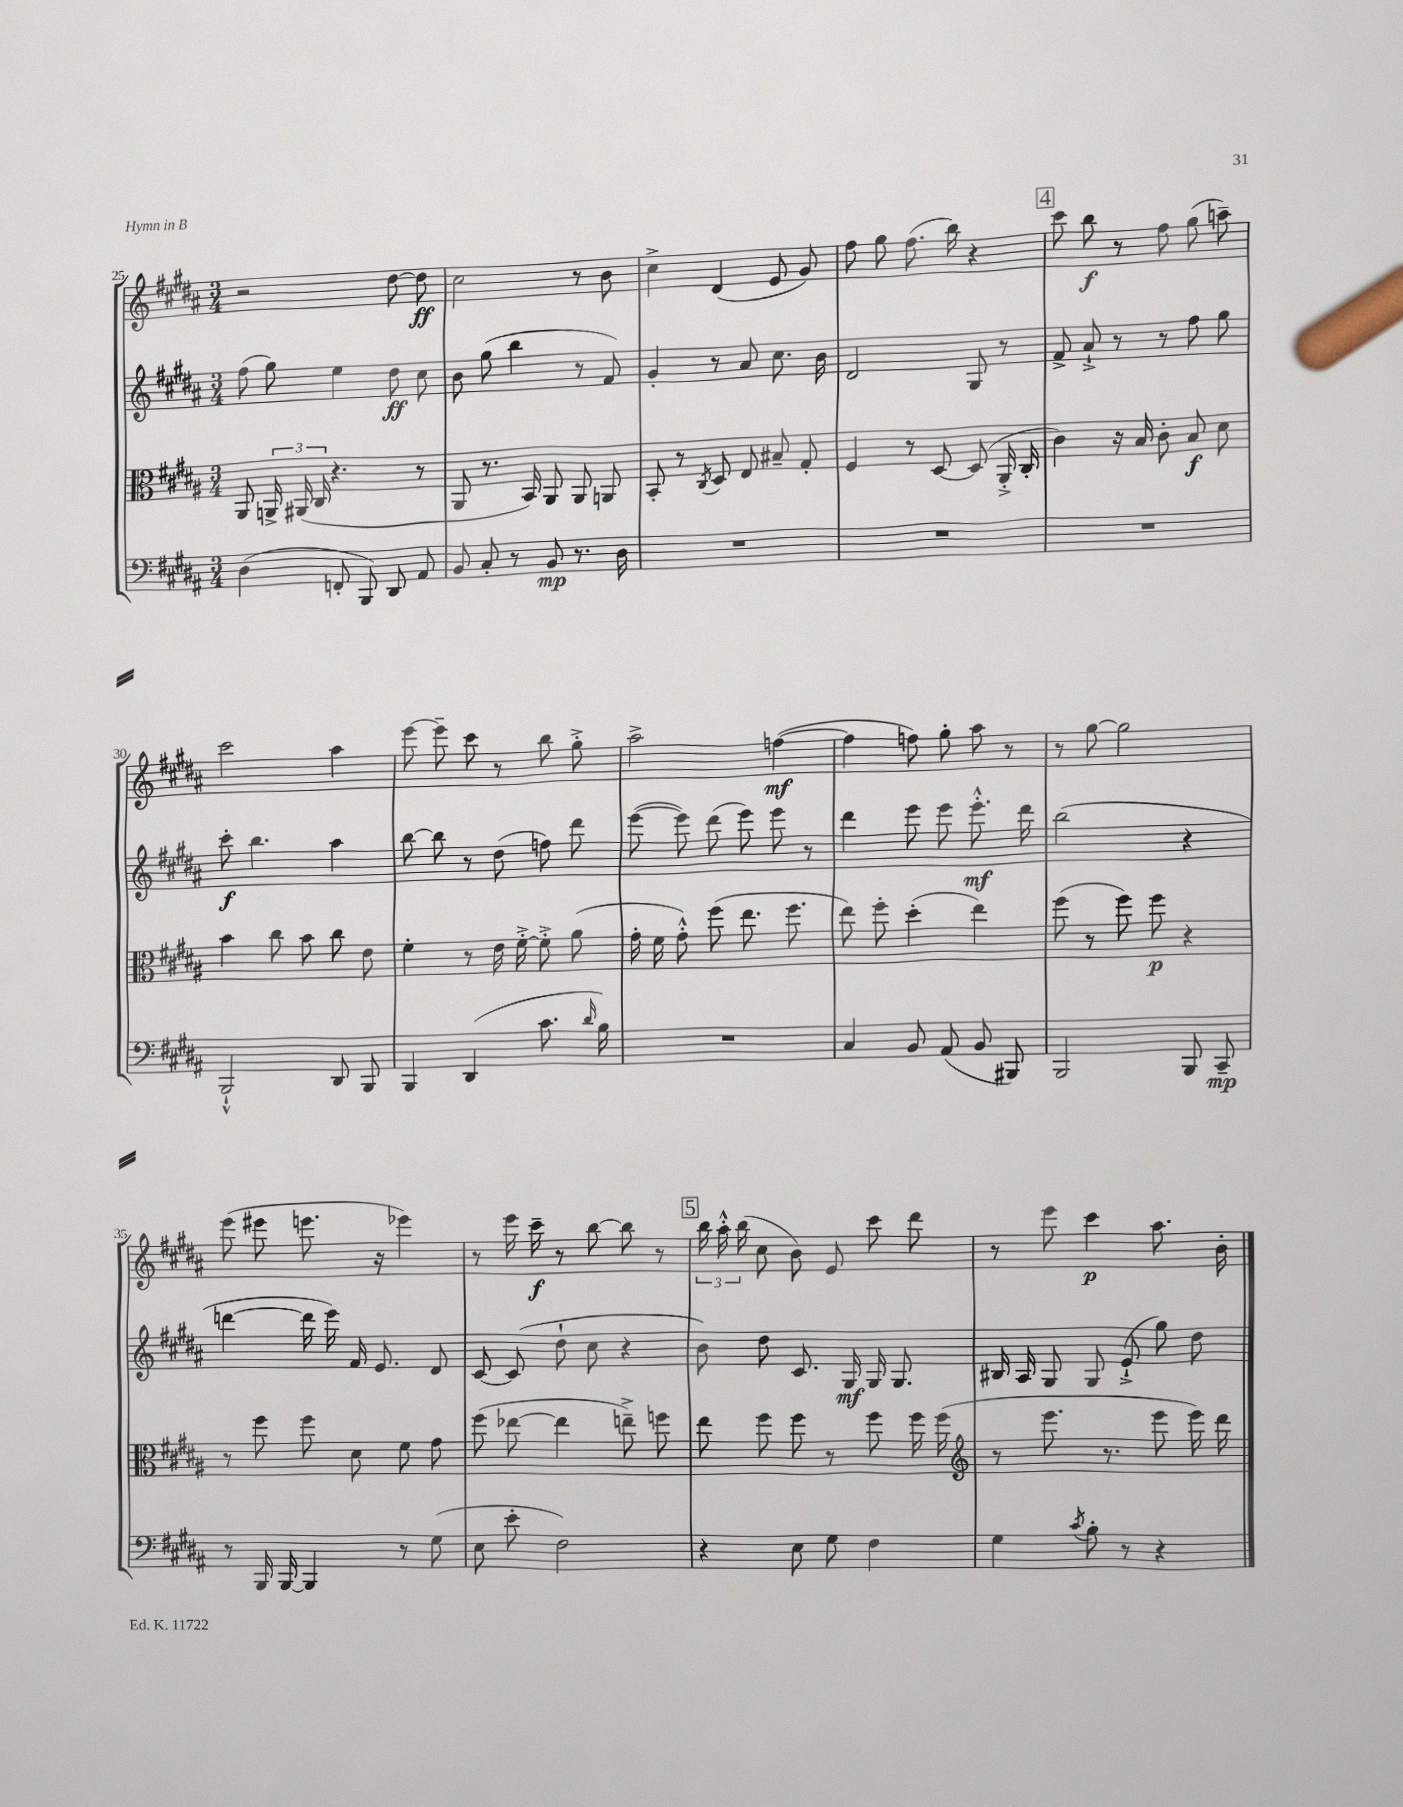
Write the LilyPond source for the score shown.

<<
\new StaffGroup <<
\new Staff = "s0" {
    \clef treble \key b \major \numericTimeSignature \time 3/4
    \autoBeamOff r2 dis''8~ dis''8\ff |
    cis''2 r8 b'8 |
    cis''4-> dis'4( e'8 gis'8) |
    fis''8 gis''8 fis''8.( b''16) r4 |
    \mark \markup { \box "4" } cis'''8 b''8\f r8 fis''8 gis''8( a''8--) |
    cis'''2 ais''4 |
    e'''8~ e'''8-- cis'''8 r8 b''8 gis''8-.-> |
    ais''2-> f''4~\mf( |
    f''4 f''8) gis''8-. ais''8 r8 |
    r8 gis''8~ gis''2 |
    e'''8( eis'''8 e'''8. r16 ees'''4) |
    r8 e'''16 cis'''16--\f r8 b''8~ b''8 r8 |
    \mark \markup { \box "5" } \tuplet 3/2 { b''16 ais''16-.-^ b''16( } cis''8 b'8) e'8 cis'''8 dis'''8 |
    r8 e'''8 cis'''4\p ais''8. b'16-. \bar "|." |
}
\new Staff = "s1" {
    \clef treble \key b \major \numericTimeSignature \time 3/4
    \autoBeamOff fis''8( gis''8) e''4 dis''8\ff cis''8 |
    b'8 gis''8( b''4 r8 fis'8) |
    gis'4-. r8 ais'8 cis''8. b'16 |
    dis'2 gis8 r8 |
    \mark \markup { \box "4" } fis'8-> ais'8-!-> r8 r8 fis''8 gis''8 |
    cis'''8-.\f b''4. ais''4 |
    b''8~ b''8 r8 dis''8( f''8) dis'''8 |
    e'''8~( e'''8) dis'''8( e'''8) e'''8 r8 |
    dis'''4 e'''8 e'''8 e'''8.-.-^\mf dis'''16 |
    b''2( r4 |
    d'''4~ d'''16 e'''16) fis'16 e'8. dis'8 |
    cis'8~ cis'8( dis''8-! cis''8 r4 |
    \mark \markup { \box "5" } b'8) dis''8 cis'8. gis16\mf gis16 gis8. |
    bis16 ais16 gis8 gis8 e'8-!->( gis''8) dis''8 \bar "|." |
}
\new Staff = "s2" {
    \clef alto \key b \major \numericTimeSignature \time 3/4
    \autoBeamOff ais,8 \tuplet 3/2 { a,16-> ais,16( cis16 } r4. r8 |
    ais,8 r8. b,16) ais,8 ais,8 a,8 |
    b,8-. r8 \acciaccatura { cis8 } dis8 e8 bis8-- gis8-. |
    fis4 r8 dis8~ dis8( ais,16-.-> cis16-. |
    \mark \markup { \box "4" } cis'4) r16 b16 cis'8-. b8\f dis'8 |
    b'4 cis''8 b'8 cis''8 e'8 |
    fis'4-. r8 e'16 fis'16~-.-> fis'8-.-> ais'8( |
    gis'16-. fis'16 gis'8-.-^) fis''8( e''8. fis''8. |
    e''8) fis''8-. dis''4-.( e''4) |
    fis''8( r8 fis''8) fis''8\p r4 |
    r8 fis''8 fis''8 dis'8 fis'8 gis'8 |
    fis''8( ees''8~ ees''4 e''8--->) f''8 |
    \mark \markup { \box "5" } e''8 fis''8 fis''8 r8 fis''8 fis''16 fis''16( |
    \clef treble r8 e'''8. r8. e'''8 e'''16) dis'''16 \bar "|." |
}
\new Staff = "s3" {
    \clef bass \key b \major \numericTimeSignature \time 3/4
    \autoBeamOff dis4( f,8-. b,,8) dis,8 ais,8 |
    b,8 cis8-. r8 b,8\mp r8. dis16 |
    R2. |
    R2. |
    \mark \markup { \box "4" } R2. |
    b,,2-!-^ dis,8 b,,8 |
    b,,4 dis,4( cis'8. \grace { dis'16 } b16) |
    R2. |
    cis4 b,8 ais,8( b,8 bis,,8) |
    b,,2 b,,8 cis,8--\mp |
    r8 b,,16 b,,16~ b,,4 r8 gis8( |
    e8 e'8-. fis2) |
    \mark \markup { \box "5" } r4 e8 gis8 fis4 |
    gis4 \acciaccatura { cis'8 } b8-. r8 r4 \bar "|." |
}
>>
>>
\layout { \context { \Score currentBarNumber = #25 } }
